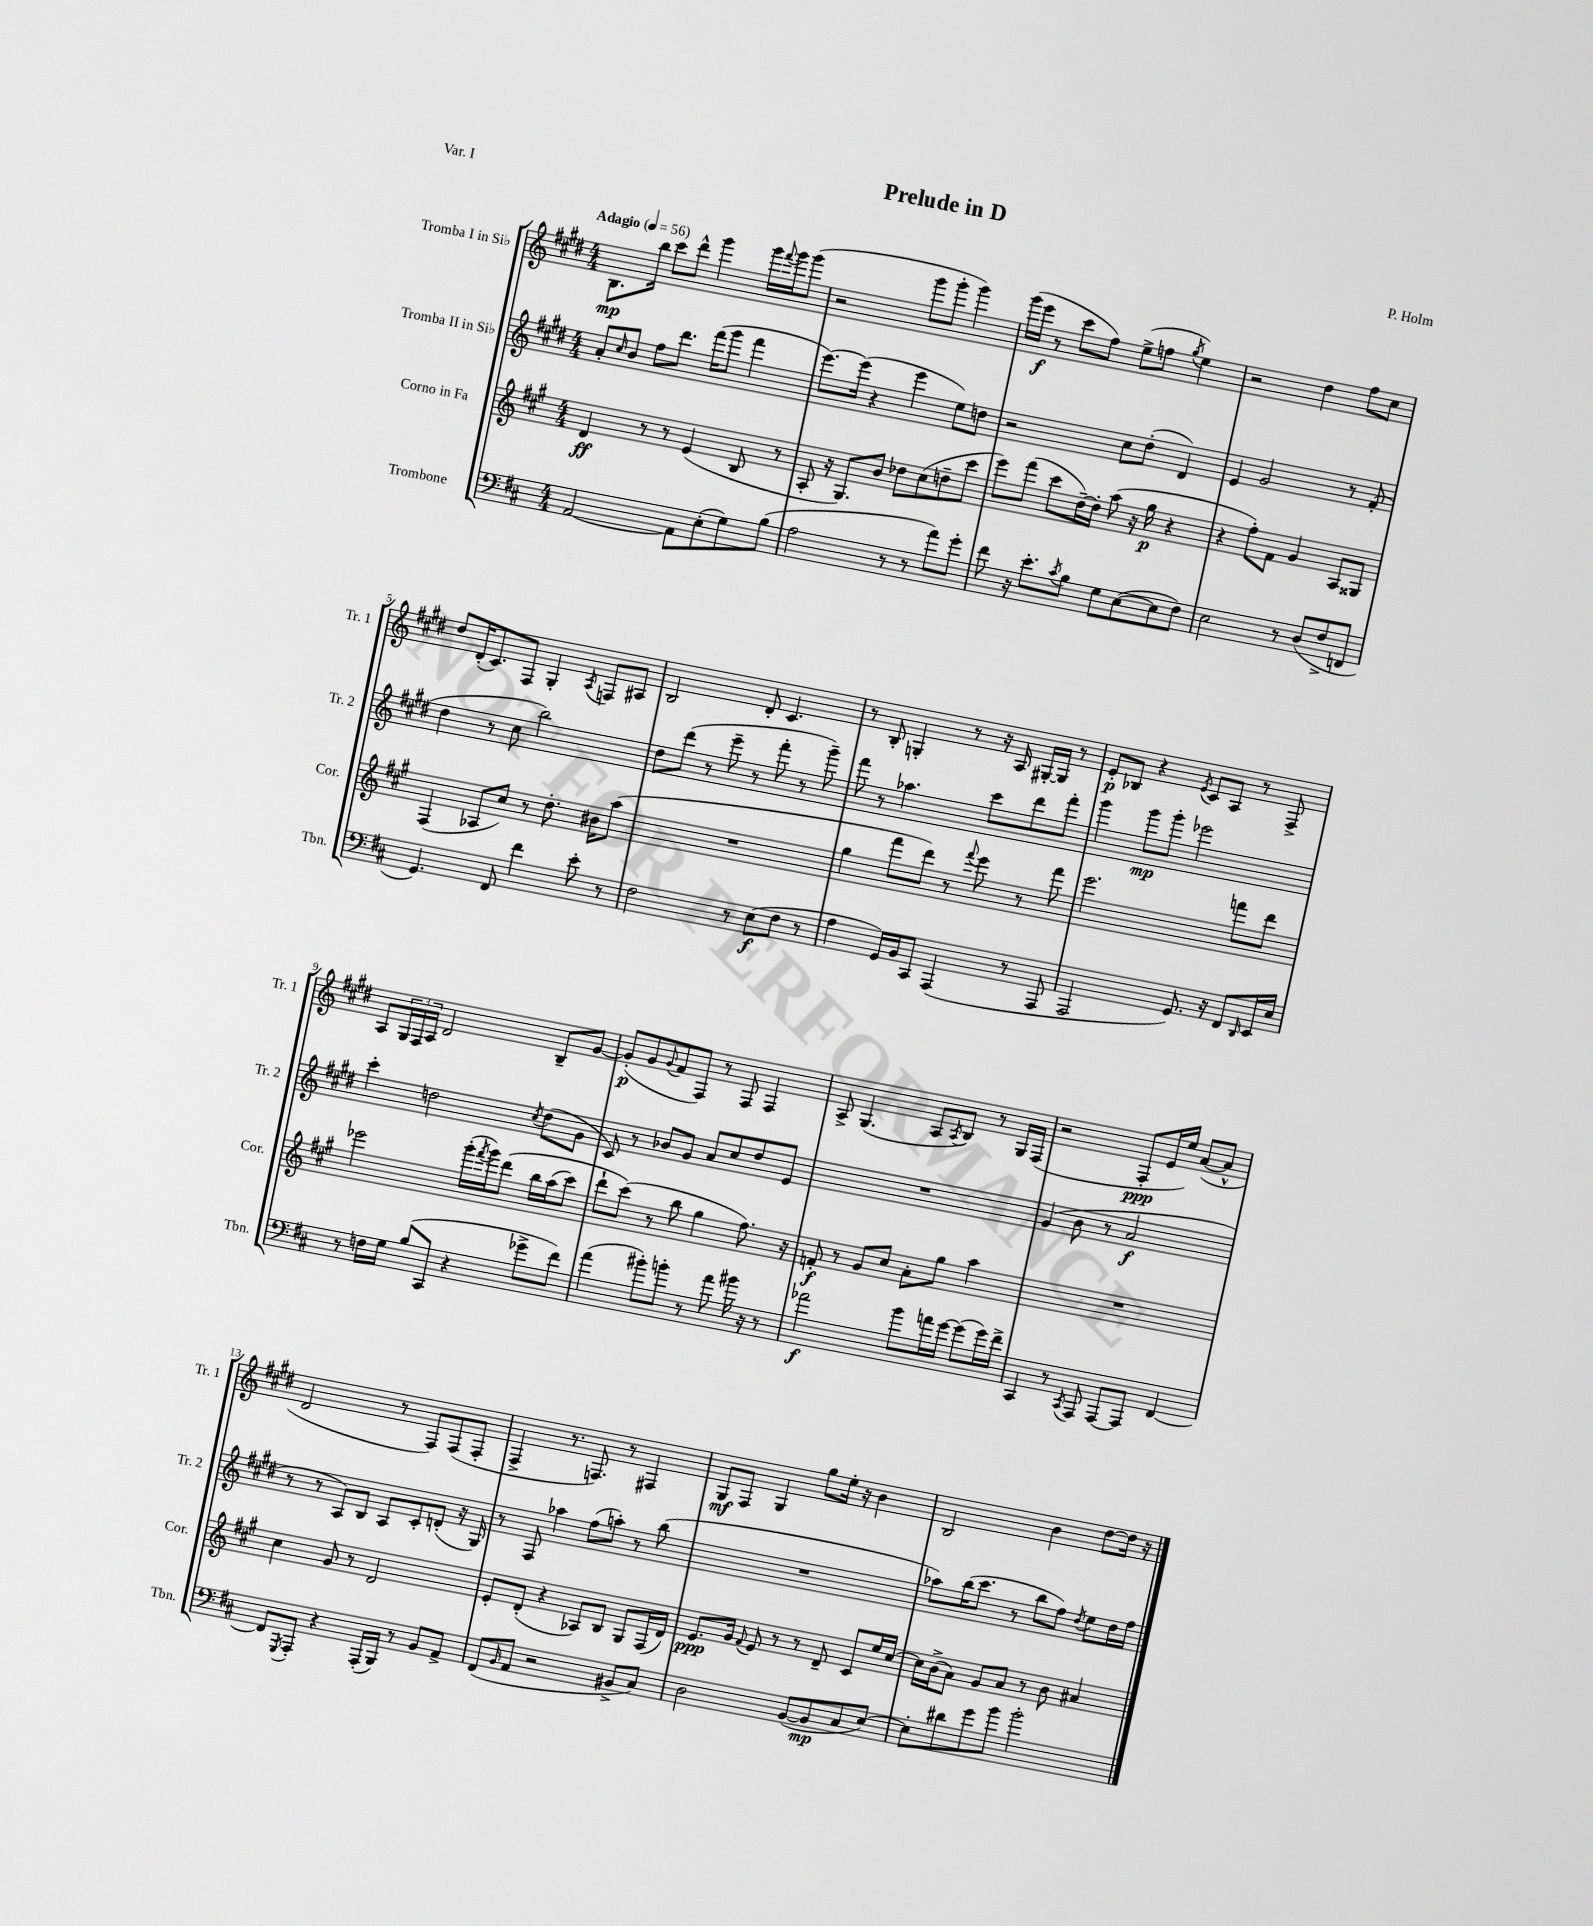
\header { title = "Prelude in D" composer = "P. Holm" piece = "Var. I" }
<<
\new StaffGroup <<
\new Staff = "s0" \with { instrumentName = "Tromba I in Sib" shortInstrumentName = "Tr. 1" } {
    \clef treble \key e \major \numericTimeSignature \time 4/4 \tempo "Adagio" 4 = 56
    b8.\mp b''16 cis'''8 dis'''8-^ gis'''4 gis'''16 \appoggiatura { fis'''8 } gis'''16 gis'''8( |
    r2 gis'''8 gis'''8-. gis'''4) |
    gis'''16( e'''16\f r8 cis'''8 fis''8) e''8->( f''8 \acciaccatura { gis''8 } e''4) |
    r2 dis''4 fis''8 cis''8 |
    dis''8 dis'16-.( cis'8.) fis8 gis4-. \acciaccatura { a8 } f8 ais8 |
    b2 dis'8-. cis'4. |
    r8 b8-. g4-. r8 r16 a16 gis16~-. gis16 r8 |
    e'8-.\p bes8 r4 \acciaccatura { e'8 } cis'8 a8 r8 fis8-> |
    a8 \tuplet 3/2 { gis16 fis16 a16 } dis'2 b8-- gis'8~ |
    gis'8-.\p( gis'8 \appoggiatura { gis'8 } fis'8 fis8) r8 fis8 fis4 |
    a8-> gis4.( a8 \acciaccatura { a8 } b8) r8 gis16 fis16( |
    r2 fis8-.\ppp e'16 e''16) a'8~( a'8-^ |
    dis'2 r8 fis8) fis8( fis8-. |
    fis4-> r8. f8.) r8 fis4 |
    gis8\mf fis8 gis4 gis''8 e''16-. r16 b'4 |
    b2 b'4 dis''8~ dis''16 r16 \bar "|." |
}
\new Staff = "s1" \with { instrumentName = "Tromba II in Sib" shortInstrumentName = "Tr. 2" } {
    \clef treble \key e \major \numericTimeSignature \time 4/4
    a'8-. \grace { cis''16 } b'8 fis''8 dis'''8. fis'''16( gis'''8 fis'''4 |
    e'''8.~) e'''16( r4 e'''4 e''8) d''8 |
    r2 cis''8 dis''8-.( dis'4) |
    e'4 gis'2 r8 fis'8-.( |
    dis''4 r8 cis''8 b''2) |
    dis''8 dis'''8( r8 e'''8-- r8 fis'''8-. r8 gis'''8--) |
    fis'''8 r8 aes''4. cis'''8 dis'''8 fis'''8-. |
    gis'''4 gis'''8\mp gis'''8-. ees'''2 |
    cis'''4-. d''2 \acciaccatura { cis''8 } d''8( gis'8 |
    cis'8) r8 bes'8 gis'8 a'8 cis''8 dis''8 e'8 |
    R1 |
    gis'4( b'8 r8 a'2\f |
    r8 r8 a8) b8 a8 cis'8-. d'8-.( r16 gis16) |
    r8 fis8 aes''4 fis''8( a''8-.) r8 b''8( |
    R1 |
    aes''8) b''16( cis'''8. r8 b''8 fis''8) \acciaccatura { dis''8 } e''8 dis''16 fis''16 \bar "|." |
}
\new Staff = "s2" \with { instrumentName = "Corno in Fa" shortInstrumentName = "Cor." } {
    \clef treble \key a \major \numericTimeSignature \time 4/4
    d'4\ff r8 r8 e'4( b8 r8 |
    a8-. r16 gis8.) b'8 des''8 cis''8( d''8-- cis'''8 |
    e'''8) fis'''8( cis'''8 d''16~--) d''16-. a''8( r16 gis''16\p r4 |
    r4 fis''8-.) fis'8 gis'4 a8 gisis8 |
    fis4( aes8 cis''8) r8 d''8.-. bis'16 a''8( |
    R1 |
    gis''4 fis'''8 d'''8) r8 \appoggiatura { fis'''8 } e'''8 r8 fis'''8 |
    e'''2. f'''8 d'''8 |
    ees'''2 gis'''16-.( \acciaccatura { fis'''8 } gis'''16) d'''8\( b''16 a''16( cis'''8) |
    d'''8-! cis'''8(\) r8 b''8 gis''4 fis''8.) r16 |
    f'8-.\f r8 gis'8 cis''8 a'8-. gis''8 a''4 |
    R1 |
    cis''4 gis'8 r8 d'2 |
    e'8-. d'8-.( r4 aes8) b8 gis8 fis16( d'16) |
    e'8.\ppp gis'16 \appoggiatura { fis'8 } e'8 r8 r8 d'8-- cis'8 e''16 cis''16~ |
    cis''16 b'16->( a'8) gis'8 a'8 r8 b'8 ais'4 \bar "|." |
}
\new Staff = "s3" \with { instrumentName = "Trombone" shortInstrumentName = "Tbn." } {
    \clef bass \key d \major \numericTimeSignature \time 4/4
    a,2~ a,8 e8-.( g8) b8( |
    a2 r8 r8 a'8) g'8-. |
    fis'8 r16 e'8.-. \acciaccatura { cis'8 } b8 g8 e8~( e8 fis8) |
    e2 r8 d8( fis8-> f,8 |
    g,4.) fis,8 fis'4 e'8-. r8 |
    fis2 r8 e8\f( fis8 r8 |
    a4 g,16) b,16 cis,8 a,,4( r8 a,,8 |
    a,,2 g,8.) r16 fis,8 \grace { d,16 } e,16 e16 |
    r8 f16 g16 b8( cis,8 r4 ges'8-> fis'8) |
    a'4( bis'8-.) b'8-. r8 a'8 bis'16 r16 r8 |
    aes'2\f b'8 a'16 g'16~ g'8( g'16) fis'16-> |
    cis,4 r8 \acciaccatura { cis,8 } a,,8 a,,8~ a,,8 fis,4~ |
    fis,8 \acciaccatura { g,,8 } a,,8-. r4 a,,16-.( b,,16) r8 b,8 a,8-> |
    fis,8( \grace { b,16 } a,8 r2 bis,8-> cis8) |
    d2 b,8~( b,8\mp cis8 e8~) |
    e8-. dis'8 g'8 b'8 b'2-. \bar "|." |
}
>>
>>
